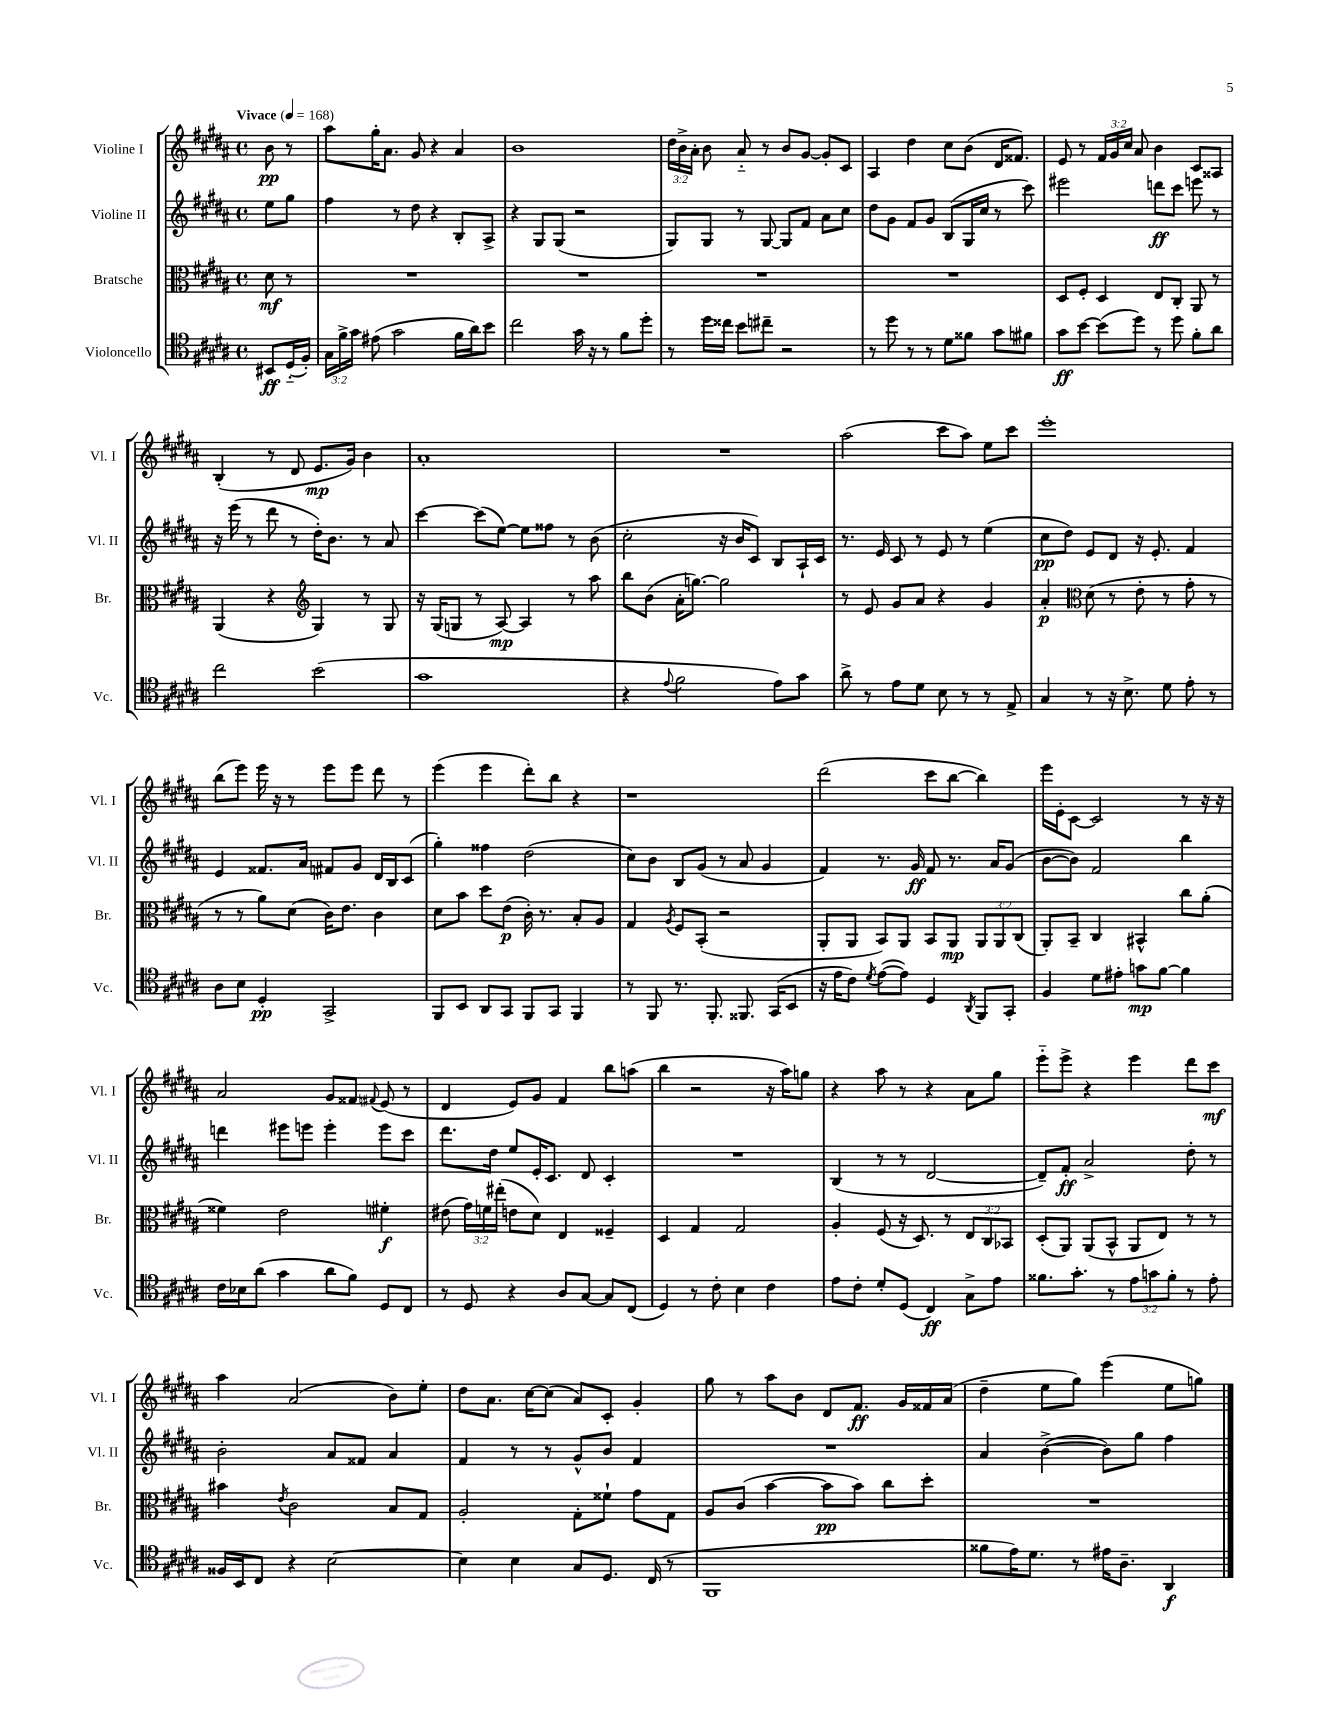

**kern	**kern	**kern	**kern
*staff4	*staff3	*staff2	*staff1
*clefC4	*clefC3	*clefG2	*clefG2
*k[f#c#g#d#a#]	*k[f#c#g#d#a#]	*k[f#c#g#d#a#]	*k[f#c#g#d#a#]
*M4/4	*M4/4	*M4/4	*M4/4
*met(c)	*met(c)	*met(c)	*met(c)
*MM168	*MM168	*MM168	*MM168
8BB#	8d#	8ee	8b
(16D#'~	8r	8gg#	8r
16F#')	.	.	.
=	=	=	=
24G#	1r	4ff#	8aa#
24f#^	.	.	.
24g#	.	.	.
(8e#	.	.	16gg#'
.	.	.	8.a#
2g#	.	8r	.
.	.	8dd#	8g#
.	.	4r	4r
16f#	.	8B'	4a#
16a#)	.	.	.
8b	.	8A#^	.
=	=	=	=
2cc#	1r	4r	1b
.	.	8G#	.
.	.	(8G#	.
16g#	.	2r	.
16r	.	.	.
8r	.	.	.
8f#	.	.	.
8dd#'	.	.	.
=	=	=	=
8r	1r	8G#)	24dd#
.	.	.	24b^
.	.	.	24a#'
16dd#	.	8G#	8b
16cc##	.	.	.
8b	.	8r	8a#'~
8cc#~	.	[8G#	8r
2r	.	8G#]	8b
.	.	8f#	[8g#
.	.	8a#	8g#']
.	.	8cc#	8c#
=	=	=	=
8r	1r	8dd#	4A#
8dd#	.	8g#	.
8r	.	8f#	4dd#
8r	.	8g#	.
8d#	.	(8B	8cc#
8f##	.	16G#	(8b
.	.	16cc#	.
8g#	.	8r	16d#
.	.	.	8.f##)
8f#	.	8ccc#)	.
=	=	=	=
8g#	8D#	2eee#	8e
[8b	8F#'	.	8r
(8b]	4D#	.	24f#
.	.	.	24g#
.	.	.	24cc#
8dd#)	.	.	8a#
8r	8E	8ddd	4b
8dd#	8C#'	8ccc#	.
8f#'	8AA#	8eee	8c#
8a#	8r	8r	8A##
=	=	=	=
2cc#	(4AA#	16r	(4B'
.	.	(16eee	.
.	.	8r	.
.	4r	8ddd#	8r
.	.	8r	8d#
*	*clefG2	*	*
(2b	4G#)	16dd#')	8.e
.	.	8.b	.
.	.	.	16g#)
.	8r	8r	4b
.	8G#	8a#	.
=	=	=	=
1g#	16r	[4ccc#	1a#'
.	(16G#	.	.
.	8G	.	.
.	8r	(8ccc#]	.
.	[8A#)	[8ee)	.
.	4A#]	8ee]	.
.	.	8ff##	.
.	8r	8r	.
.	8aa#	(8b	.
=	=	=	=
4r	8bb	2cc#'	1r
.	(8b	.	.
8qqe	.	.	.
2f#	16a#'	.	.
.	[8.gg)	.	.
.	2gg]	16r	.
.	.	16b	.
.	.	8c#)	.
8e)	.	8B	.
8g#	.	16A#`	.
.	.	16c#	.
=	=	=	=
8a#^	8r	8.r	(2aa#
8r	8e	.	.
.	.	16e	.
8e	8g#	8c#	.
8d#	8a#	8r	.
8B	4r	8e	8ccc#
8r	.	8r	8aa#)
8r	4g#	(4ee	8ee
8E^	.	.	8ccc#
=	=	=	=
4G#	4a#'	8cc#	1eee'
.	.	8dd#)	.
*	*clefC3	*	*
8r	(8d#	8e	.
16r	8r	8d#	.
8.B^	.	.	.
.	8e'	16r	.
.	.	8.e'	.
8d#	8r	.	.
8e'	8g#'	4f#	.
8r	8r	.	.
=	=	=	=
8A#	8r	4e	(8bb
8B	8r	.	8eee)
4D#'	8a#)	8.f##	16eee
.	.	.	16r
.	(8d#	.	8r
.	.	16a#	.
2GG#^	16c#)	8f#	8eee
.	8.e	.	.
.	.	8g#	8eee
.	4c#	16d#	8ddd#
.	.	16B	.
.	.	(8c#	8r
=	=	=	=
8FF#	8d#	4gg#')	(4eee
8BB	8b	.	.
8AA#	8dd#	4ff##	4eee
8GG#	(8e	.	.
8FF#	16c#')	(2dd#	8ddd#')
.	8.r	.	.
8GG#	.	.	8bb
4FF#	8B'	.	4r
.	8A#	.	.
=	=	=	=
8r	4G#	8cc#)	1r
8FF#	.	8b	.
.	8qA#	.	.
8.r	8F#	8B	.
.	(8BB'	(8g#	.
8.FF#'	.	.	.
.	2r	8r	.
8.FF##	.	8a#	.
.	.	4g#	.
(16GG#	.	.	.
8BB	.	.	.
=	=	=	=
16r	8AA#'	4f#)	(2ddd#
16e	.	.	.
8c#)	8AA#	.	.
8qd#	.	.	.
([8e	8BB)	8.r	.
8e])	8AA#	.	.
.	.	16g#	.
4D#	8BB	8f#	8ccc#
.	8AA#	8.r	[8bb
8qAA#	.	.	.
8FF#	12AA#	.	4bb])
.	.	16a#	.
.	12AA#	.	.
8GG#'	.	(8g#	.
.	(12C#	.	.
=	=	=	=
4F#	8AA#')	[8b	16eee
.	.	.	16e'
.	8BB~	8b])	[8c#
8d#	4C#	2f#	2c#]
8e#'	.	.	.
8g	4BB#^^	.	.
[8f#	.	.	.
4f#]	8cc#	4bb	8r
.	(8a#'	.	16r
.	.	.	16r
=	=	=	=
16c#	4f##)	4ddd	2a#
16B-	.	.	.
(8a#	.	.	.
4g#	2e	8eee#	.
.	.	8eee	.
8a#	.	4eee'	8g#
8f#)	.	.	8f##
.	.	.	8qqf#
8D#	4f#'	8eee	(8e
8C#	.	8ccc#	8r
=	=	=	=
8r	(8e#	8.ddd#	4d#
8D#	24g#)	.	.
.	24f	.	.
.	.	16dd#	.
.	(24ee#'	.	.
4r	8e	8ee	8e)
.	8d#)	16e'	8g#
.	.	8.c#	.
8A#	4E	.	4f#
[8G#	.	8d#	.
8G#]	4F##~	4c#'	8bb
(8C#	.	.	(8aa
=	=	=	=
4D#)	4D#	1r	4bb
8r	4G#	.	2r
8c#'	.	.	.
4B	2G#	.	.
4c#	.	.	16r
.	.	.	16aa#)
.	.	.	8gg
=	=	=	=
8e	4A#'	(4B	4r
8c#'	.	.	.
8d#'	(8F#	8r	8aa#
(8D#	16r	8r	8r
.	8.D#)	.	.
4C#)	.	[2d#	4r
.	8r	.	.
8G#^	12E	.	8a#
.	12C#	.	.
8e	.	.	8gg#
.	12BB-	.	.
=	=	=	=
8.f##	(8D#'	8d#~])	8eee'~
.	8AA#)	8f#'	8eee^
8.g#'	.	.	.
.	(8AA#	2a#^	4r
8r	8BB^^	.	.
12e	8AA#	.	4eee
12g	.	.	.
.	8E)	.	.
12f##'	.	.	.
8r	8r	8dd#'	8ddd#
8e'	8r	8r	8ccc#
=	=	=	=
16F##	4b#	2b'	4aa#
16BB	.	.	.
8C#	.	.	.
.	8qe	.	.
4r	2c#	.	(2a#
[2B	.	8a#	.
.	.	8f##	.
.	8B	4a#	8b)
.	8G#	.	8ee'
=	=	=	=
4B]	2A#'	4f#	8dd#
.	.	.	8.a#
4B	.	8r	.
.	.	.	[16cc#
.	.	8r	(8cc#]
8G#	8G#'	8g#^^	8a#)
8.D#	8f##`	8b	8c#'
.	8g#	4f#	4g#'
(16C#	.	.	.
8r	8G#	.	.
=	=	=	=
1FF#	8A#	1r	8gg#
.	(8c#	.	8r
.	[4b	.	8aa#
.	.	.	8b
.	8b]	.	8d#
.	8b)	.	8.f#
.	8cc#	.	.
.	.	.	16g#
.	8dd#'	.	16f##
.	.	.	(16a#
=	=	=	=
8f##	1r	4a#	4dd#~
16e)	.	.	.
8.d#	.	.	.
.	.	([4b^	8ee
8r	.	.	8gg#)
16e#	.	8b])	(4eee
8.A#~	.	.	.
.	.	8gg#	.
4AA#	.	4ff#	8ee
.	.	.	8gg)
==	==	==	==
*-	*-	*-	*-
